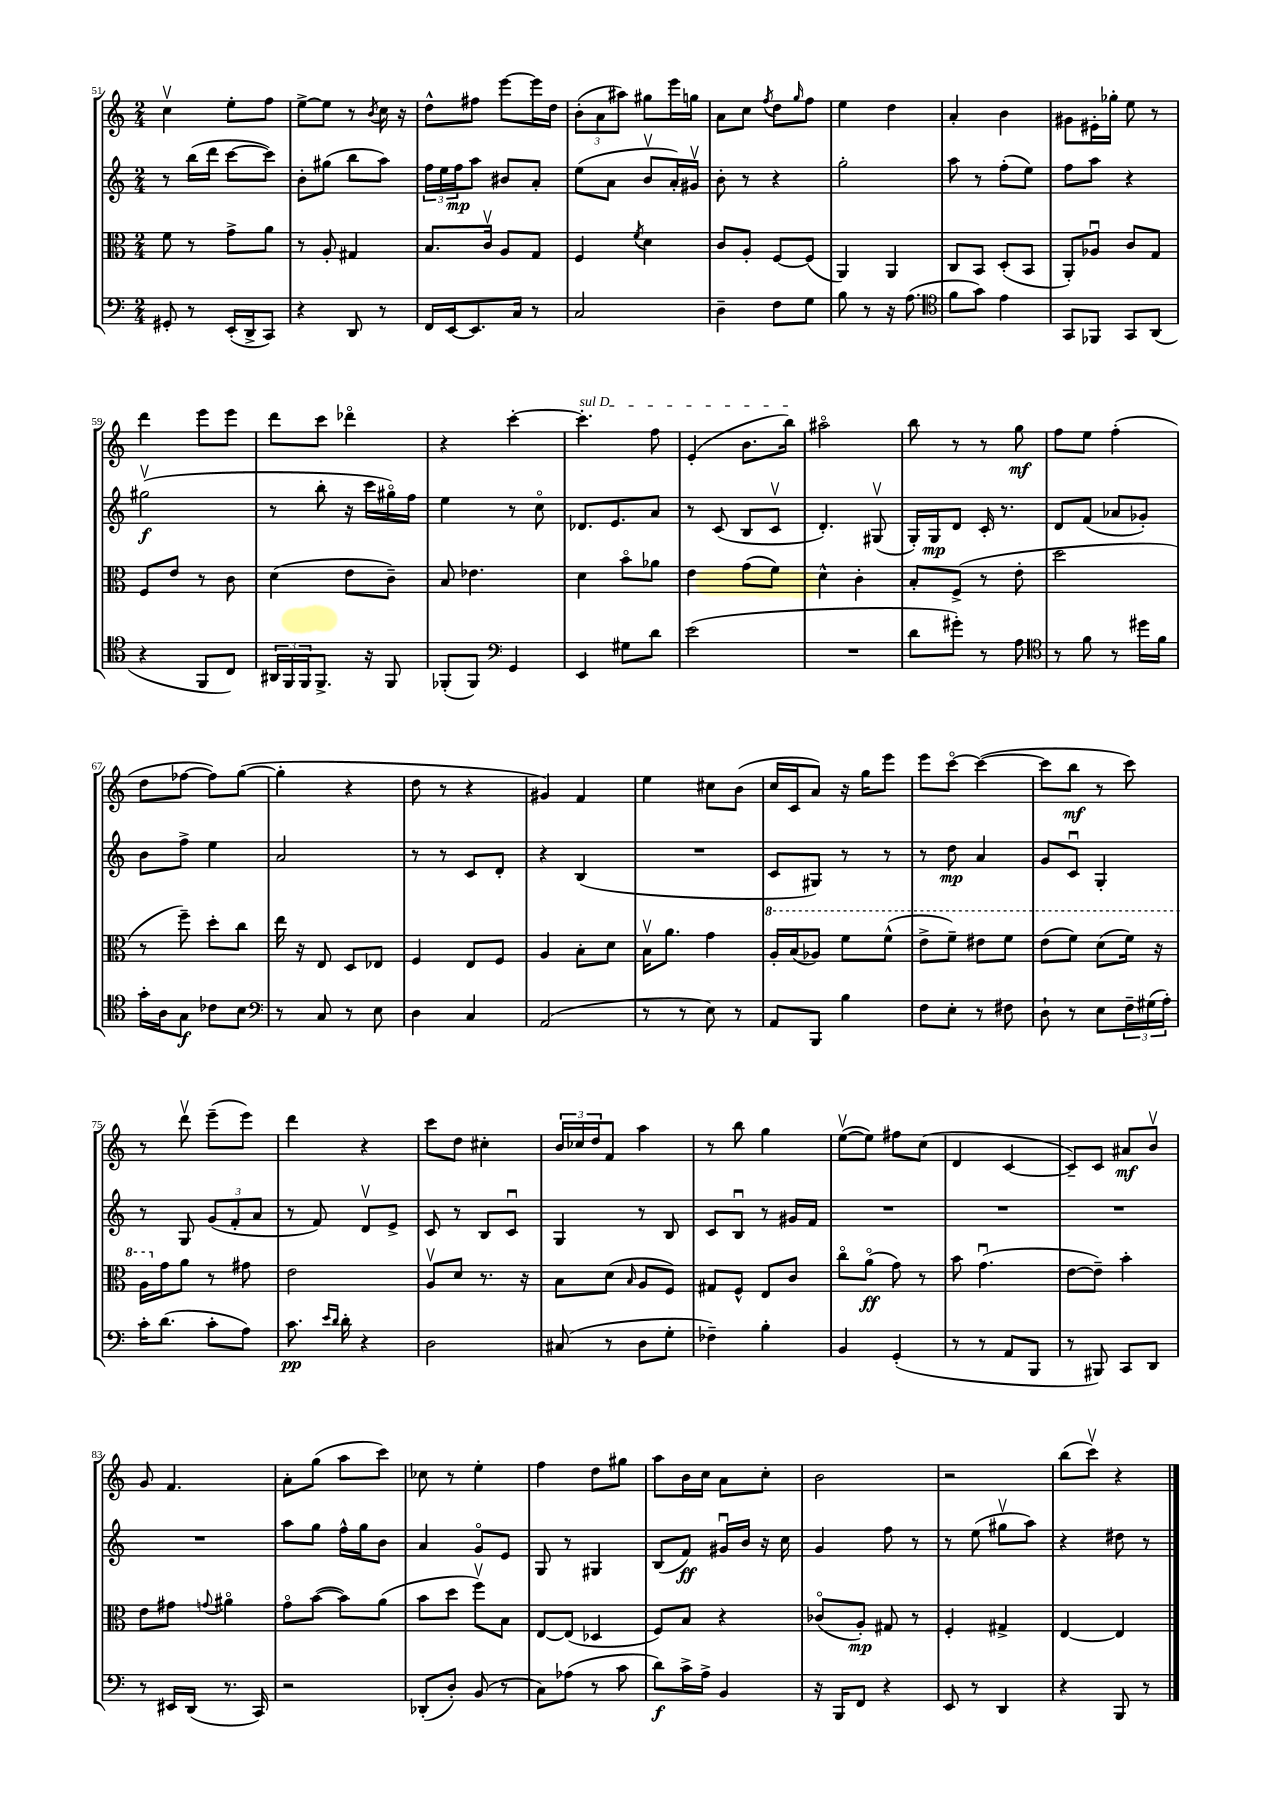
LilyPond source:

<<
\new StaffGroup <<
\new Staff = "s0" {
    \clef treble \key c \major \numericTimeSignature \time 2/4
    c''4\upbow e''8-. f''8 |
    e''8~-> e''8 r8 \acciaccatura { b'8 } c''16 r16 |
    d''8-^ fis''8 e'''8~ e'''16 d''16 |
    \tuplet 3/2 { b'8-.( a'8 ais''8) } gis''8 e'''16 g''16 |
    a'8 c''8 \acciaccatura { f''8 } d''8 \grace { g''16 } f''8 |
    e''4 d''4 |
    a'4-. b'4 |
    gis'8 eis'16-. ges''16-. e''8 r8 |
    d'''4 e'''8 e'''8 |
    d'''8 c'''8 des'''4\flageolet |
    r4 c'''4~-. |
    \once \override TextSpanner.bound-details.left.text = \markup { \italic "sul D" } c'''4.-.\startTextSpan f''8 |
    e'4-.( b'8. b''16\stopTextSpan) |
    ais''2\flageolet |
    b''8 r8 r8 g''8\mf |
    f''8 e''8 f''4-.( |
    d''8 fes''8~ fes''8) g''8~( |
    g''4-. r4 |
    d''8 r8 r4 |
    gis'4) f'4 |
    e''4 cis''8 b'8( |
    c''16 c'16 a'8) r16 g''16 e'''8 |
    e'''8 c'''8~\flageolet c'''4~( |
    c'''8 b''8\mf r8 c'''8) |
    r8 d'''8\upbow e'''8--( e'''8) |
    d'''4 r4 |
    c'''8 d''8 cis''4-. |
    \tuplet 3/2 { b'16 ces''16 d''16 } f'8 a''4 |
    r8 b''8 g''4 |
    e''8~\upbow( e''8) fis''8 c''8( |
    d'4 c'4~ |
    c'8--) c'8 ais'8\mf b'8\upbow |
    g'8 f'4. |
    a'8-. g''8( a''8 c'''8) |
    ces''8 r8 e''4-. |
    f''4 d''8 gis''8 |
    a''8 b'16 c''16 a'8 c''8-. |
    b'2 |
    r2 |
    b''8( c'''8\upbow) r4 \bar "|." |
}
\new Staff = "s1" {
    \clef treble \key c \major \numericTimeSignature \time 2/4
    r8 b''16( d'''16 c'''8~ c'''8) |
    b'8-. gis''8( b''8 a''8) |
    \tuplet 3/2 { f''16 e''16 f''16\mp } a''8 bis'8 a'8-. |
    e''8( a'8 b'8\upbow a'16-.) gis'16\upbow |
    b'8-. r8 r4 |
    g''2-. |
    a''8 r8 f''8-.( e''8) |
    f''8 a''8 r4 |
    gis''2\upbow\f( |
    r8 b''8-. r16 c'''16 gis''16\flageolet) f''16 |
    e''4 r8 c''8\flageolet |
    des'8. e'8. a'8 |
    r8 c'8( b8 c'8\upbow |
    d'4.-.) gis8\upbow( |
    g16-.) g16\mp d'8 c'16-. r8. |
    d'8 f'8( aes'8 ges'8-.) |
    b'8 f''8-> e''4 |
    a'2 |
    r8 r8 c'8 d'8-. |
    r4 b4( |
    R2 |
    c'8 gis8) r8 r8 |
    r8 d''8\mp a'4 |
    g'8 c'8\downbow g4-. |
    r8 g8 \tuplet 3/2 { g'8( f'8-. a'8 } |
    r8 f'8) d'8\upbow e'8-> |
    c'8 r8 b8 c'8\downbow |
    g4 r8 b8 |
    c'8 b8\downbow r8 gis'16 f'16 |
    R2 |
    R2 |
    R2 |
    R2 |
    a''8 g''8 f''16-^ g''16 b'8 |
    a'4 g'8\flageolet e'8 |
    g8 r8 gis4 |
    b8( f'8\ff) gis'16\downbow b'16 r16 c''16 |
    g'4 f''8 r8 |
    r8 e''8( gis''8\upbow a''8) |
    r4 dis''8 r8 \bar "|." |
}
\new Staff = "s2" {
    \clef alto \key c \major \numericTimeSignature \time 2/4
    f'8 r8 g'8-> a'8 |
    r8 a8-. gis4 |
    b8. c'16\upbow a8 g8 |
    f4 \acciaccatura { f'8 } d'4 |
    c'8 a8-. f8~ f8( |
    a,4) a,4 |
    c8 b,8 d8-.( b,8 |
    a,8-.) aes8\downbow c'8 g8 |
    f8 e'8 r8 c'8 |
    d'4( e'8 c'8--) |
    b8 ees'4. |
    d'4 b'8\flageolet aes'8 |
    e'4 g'8( f'8) |
    d'4-^ c'4-. |
    b8-. f8->( r8 e'8-. |
    d''2 |
    r8 f''8--) d''8-. c''8 |
    e''16 r16 e8 d8 ees8 |
    f4 e8 f8 |
    a4 b8-. d'8 |
    b16\upbow a'8. g'4 |
    \ottava #1 a'16-. b'16( aes'8) f''8 f''8-^( |
    e''8-> f''8--) eis''8 f''8 |
    e''8( f''8) d''8( f''16) r16 |
    a'16 \ottava #0 g'16 a'8 r8 gis'8 |
    e'2 |
    a8\upbow d'8 r8. r16 |
    b8 d'8( \grace { b16 } a8 f8) |
    gis8 f8-^ e8 c'8 |
    c''8\flageolet a'8\flageolet\ff( g'8) r8 |
    b'8 g'4.\downbow( |
    e'8~ e'8--) b'4-. |
    e'8 gis'8 \appoggiatura { g'8 } ais'4\flageolet |
    g'8\flageolet b'8~( b'8) a'8( |
    b'8 d''8 f''8\upbow) b8 |
    e8~ e8( des4 |
    f8) b8 r4 |
    ces'8\flageolet( a8-.\mp) gis8 r8 |
    f4-. gis4-> |
    e4~ e4 \bar "|." |
}
\new Staff = "s3" {
    \clef bass \key c \major \numericTimeSignature \time 2/4
    gis,8-. r8 e,16-.( d,16-> c,8) |
    r4 d,8 r8 |
    f,16 e,16~ e,8. c16 r8 |
    c2 |
    d4-- f8 g8 |
    b8 r8 r16 a8.( |
    \clef tenor f'8 g'8) e'4 |
    g,8 fes,8 g,8 a,8( |
    r4 f,8 c8) |
    \tuplet 3/2 { ais,16 f,16 f,16 } f,8.-> r16 f,8 |
    fes,8-.( fes,8) \clef bass g,4 |
    e,4 gis8 d'8 |
    e'2( |
    R2 |
    d'8 gis'8-.) r8 a8 |
    \clef tenor r8 f'8 r8 dis''16 f'16 |
    g'16-. a16 g8\f ces'8 b8 |
    \clef bass r8 c8 r8 e8 |
    d4 c4 |
    a,2( |
    r8 r8 e8) r8 |
    a,8 b,,8 b4 |
    f8 e8-. r8 fis8 |
    d8-! r8 e8 \tuplet 3/2 { f16-- gis16( a16-.) } |
    c'16-. d'8.( c'8-. a8) |
    c'8.\pp \grace { e'16 d'16 } d'16-. r4 |
    d2 |
    cis8( r8 d8 g8-. |
    fes4--) b4-. |
    b,4 g,4-.( |
    r8 r8 a,8 b,,8 |
    r8 bis,,8) c,8 d,8 |
    r8 eis,16 d,16( r8. c,16) |
    r2 |
    des,8-.( d8-.) b,8( r8 |
    c8) aes8( r8 c'8 |
    d'8\f) c'16-> a16-> b,4 |
    r16 b,,16 f,8 r4 |
    e,8 r8 d,4 |
    r4 b,,8 r8 \bar "|." |
}
>>
>>
\layout { \context { \Score currentBarNumber = #51 } }
